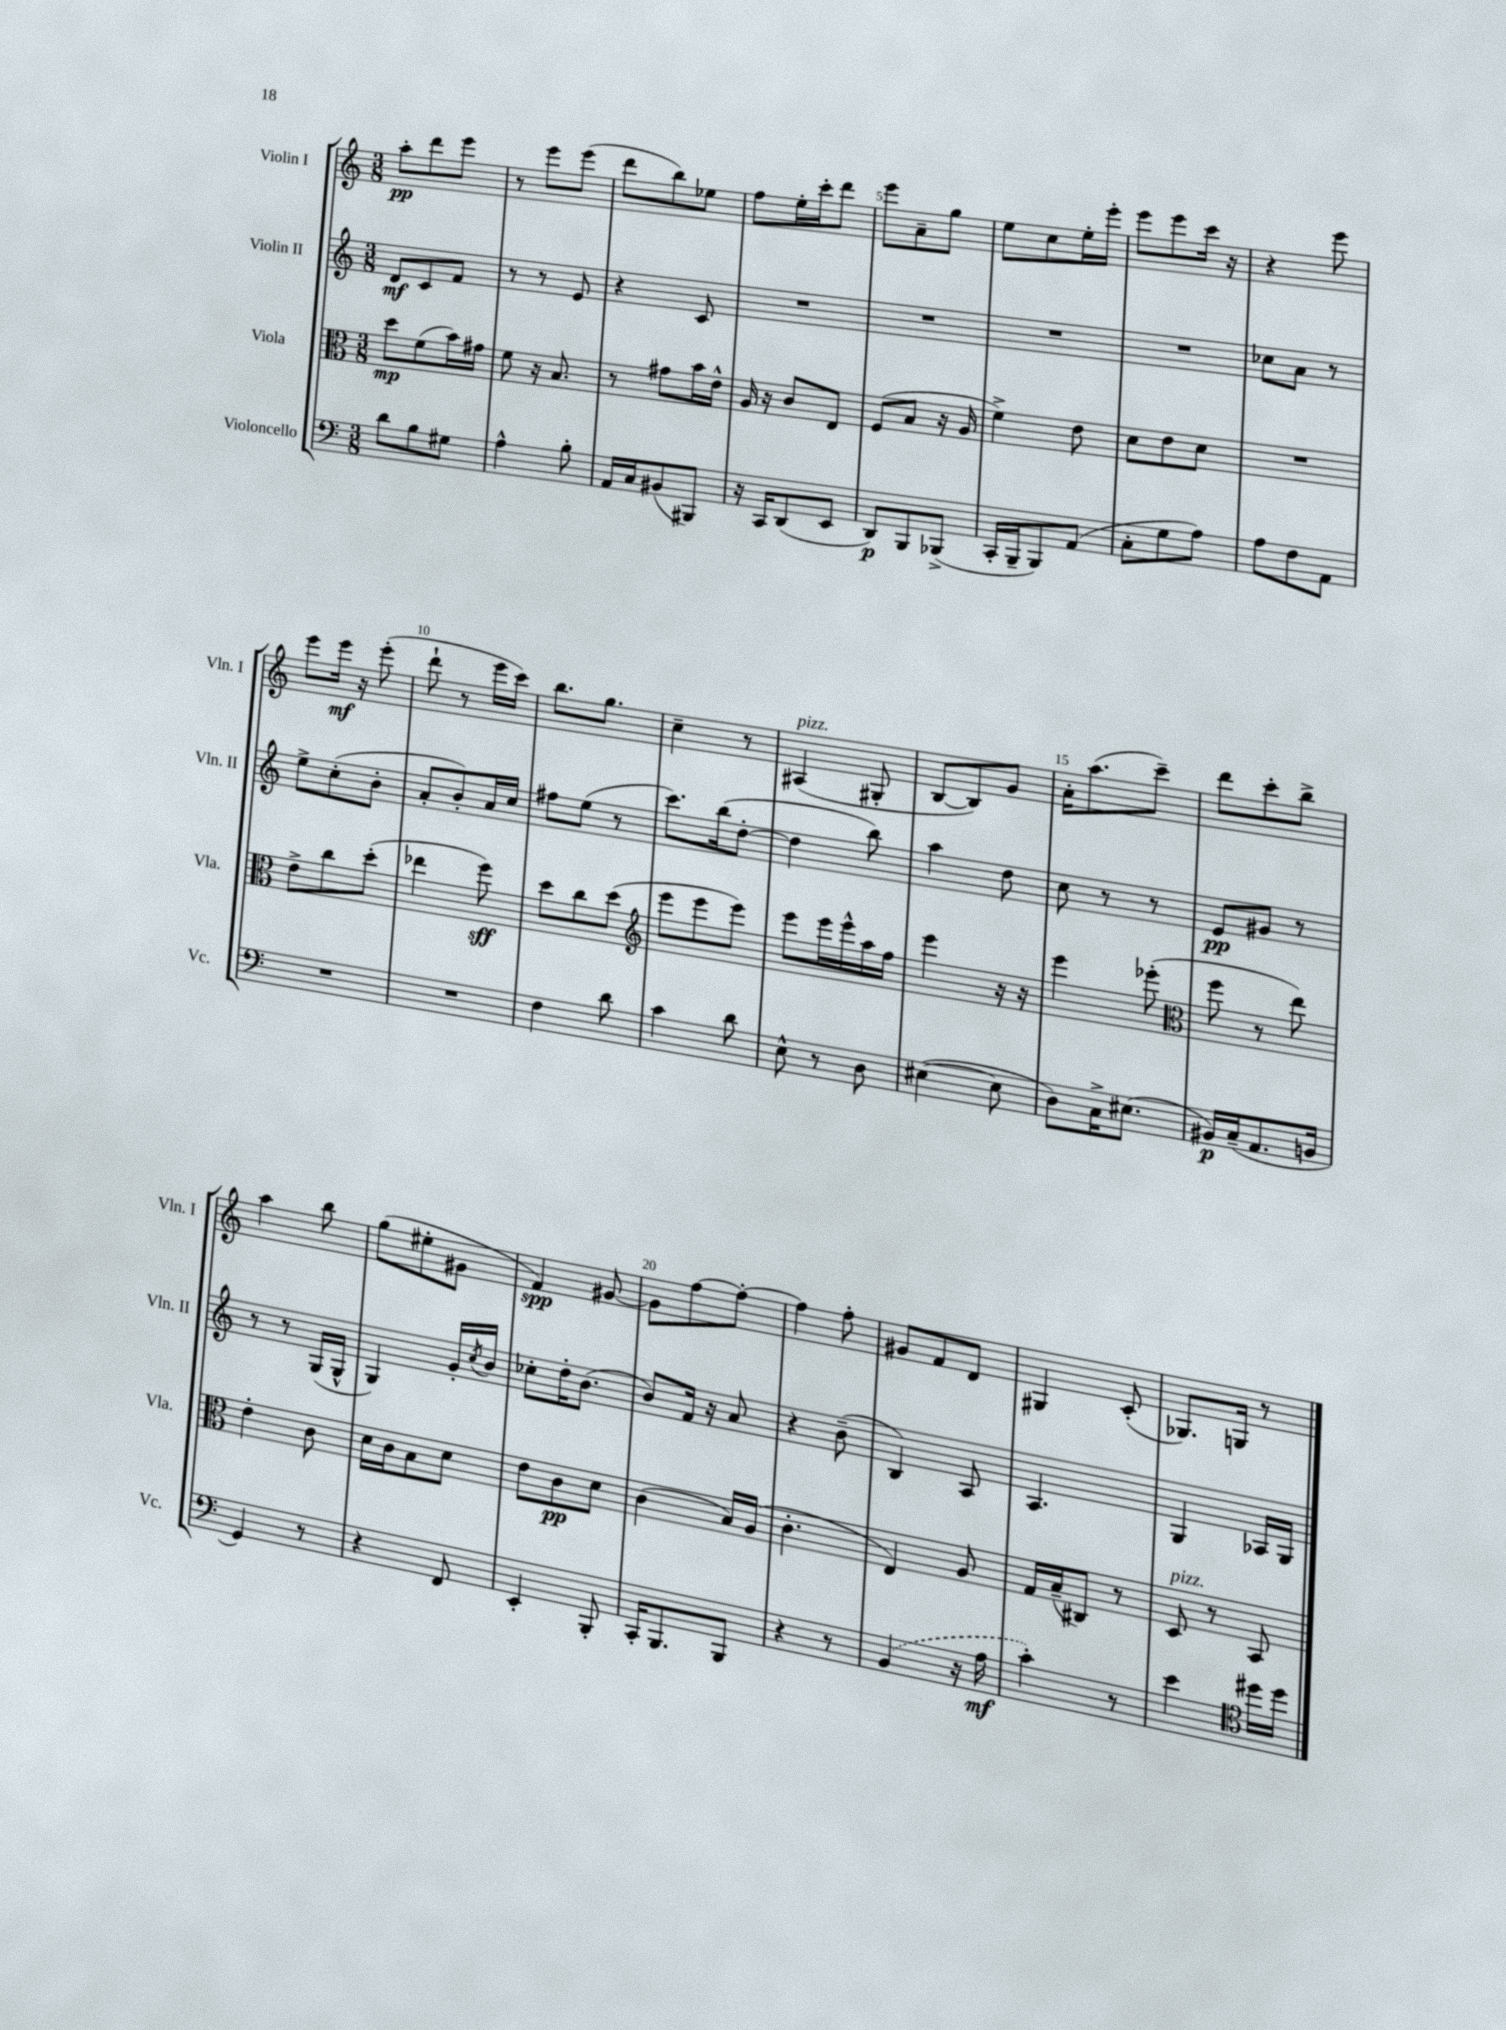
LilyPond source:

<<
\new StaffGroup <<
\new Staff = "s0" \with { instrumentName = "Violin I" shortInstrumentName = "Vln. I" } {
    \clef treble \key c \major \numericTimeSignature \time 3/8
    a''8-.\pp d'''8 e'''8 |
    r8 e'''8 e'''8( |
    d'''8 b''8) ees''8 |
    f''8 e''16-. c'''16-. d'''8 |
    e'''8 a'8-- g''8 |
    e''8 c''8 e''16-. e'''16-. |
    e'''8 e'''8 c'''16 r16 |
    r4 e'''8 |
    e'''8 e'''16\mf r16 e'''8-.( |
    d'''8-! r8 e'''16 c'''16) |
    b''8. g''8. |
    c''4-- r8 |
    ais4^\markup { \italic "pizz." }( gis8-. |
    b8~ b8) g'8 |
    a'16-. a''8.( c'''8--) |
    d'''8 c'''8-. b''8-> |
    a''4 b''8 |
    g''8( eis''8-. gis'8 |
    f'4\spp) gis'8~ |
    gis'8 f''8~ f''8~-. |
    f''4 f''8-. |
    gis'8 f'8 d'8 |
    gis4 c'8-.( |
    ges8.) g16 r8 \bar "|." |
}
\new Staff = "s1" \with { instrumentName = "Violin II" shortInstrumentName = "Vln. II" } {
    \clef treble \key c \major \numericTimeSignature \time 3/8
    d'8\mf c'8 f'8 |
    r8 r8 e'8 |
    r4 c'8 |
    R4. |
    R4. |
    R4. |
    R4. |
    ces''8 a'8 r8 |
    e''8-> c''8-.( b'8-. |
    a'8-. b'8-.) a'16 c''16 |
    fis''8 e''8( r8 |
    c'''8.) b''16( d''8~-. |
    d''4 b''8) |
    a''4 d''8 |
    c''8 r8 r8 |
    e'8\pp gis'8 r8 |
    r8 r8 g16( g16-^ |
    g4) g'16-. \acciaccatura { c''8 } b'16 |
    ces''8-. d''16-. b'8.( |
    b'8) f'16 r16 a'8 |
    r4 b'8--( |
    b4) a8 |
    a4. |
    g4 aes16 g16 \bar "|." |
}
\new Staff = "s2" \with { instrumentName = "Viola" shortInstrumentName = "Vla." } {
    \clef alto \key c \major \numericTimeSignature \time 3/8
    d''8\mp f'8( b'16) gis'16 |
    f'8 r16 b8. |
    r8 gis'8 b'16 e'16-^ |
    a16 r16 c'8 e8 |
    f8( b8 r16 a16 |
    f'4->) e'8 |
    d'8 e'8 d'8 |
    R4. |
    e'8-> c''8 d''8-.( |
    ees''4 f''8\sff) |
    d''8 c''8 d''8( |
    \clef treble e'''8 e'''8 e'''8) |
    e'''8 e'''16 e'''16-^ a''16 f''16 |
    e'''4 r16 r16 |
    e'''4 ees'''8-.( |
    \clef alto f''8 r8 e''8) |
    e'4-. c'8 |
    d'16 c'16 b8 d'8 |
    e'8 c'8\pp d'8 |
    c'4( b16) a16( |
    c'4.-. |
    e4) a8 |
    g16 b16--( cis8) r8 |
    d8^\markup { \italic "pizz." } r8 b,8 \bar "|." |
}
\new Staff = "s3" \with { instrumentName = "Violoncello" shortInstrumentName = "Vc." } {
    \clef bass \key c \major \numericTimeSignature \time 3/8
    d'8 b8 gis8 |
    a4-^ b8-. |
    a,16 c16 bis,8( bis,,8) |
    r16 c,16 d,8( e,8 |
    d,8\p) b,,8 bes,,8->( |
    c,16-. b,,16-- b,,8) a,8( |
    c8-. g8 a8) |
    a8 f8 a,8 |
    R4. |
    R4. |
    f4 d'8 |
    c'4 d'8 |
    e8-^ r8 d8 |
    eis4~( eis8 |
    d8) c16-> eis8.( |
    bis,16\p) c16--( a,8. b,16 |
    g,4) r8 |
    r4 f,8 |
    e,4-. b,,8-. |
    c,16-. b,,8. b,,8 |
    r4 r8 |
    \once \slurDashed b,4( r16 a16\mf |
    c'4-.) r8 |
    e'4 \clef tenor dis''16 dis''16 \bar "|." |
}
>>
>>
\layout { \context { \Score \override BarNumber.break-visibility = ##(#f #t #t) barNumberVisibility = #(every-nth-bar-number-visible 5) } }
